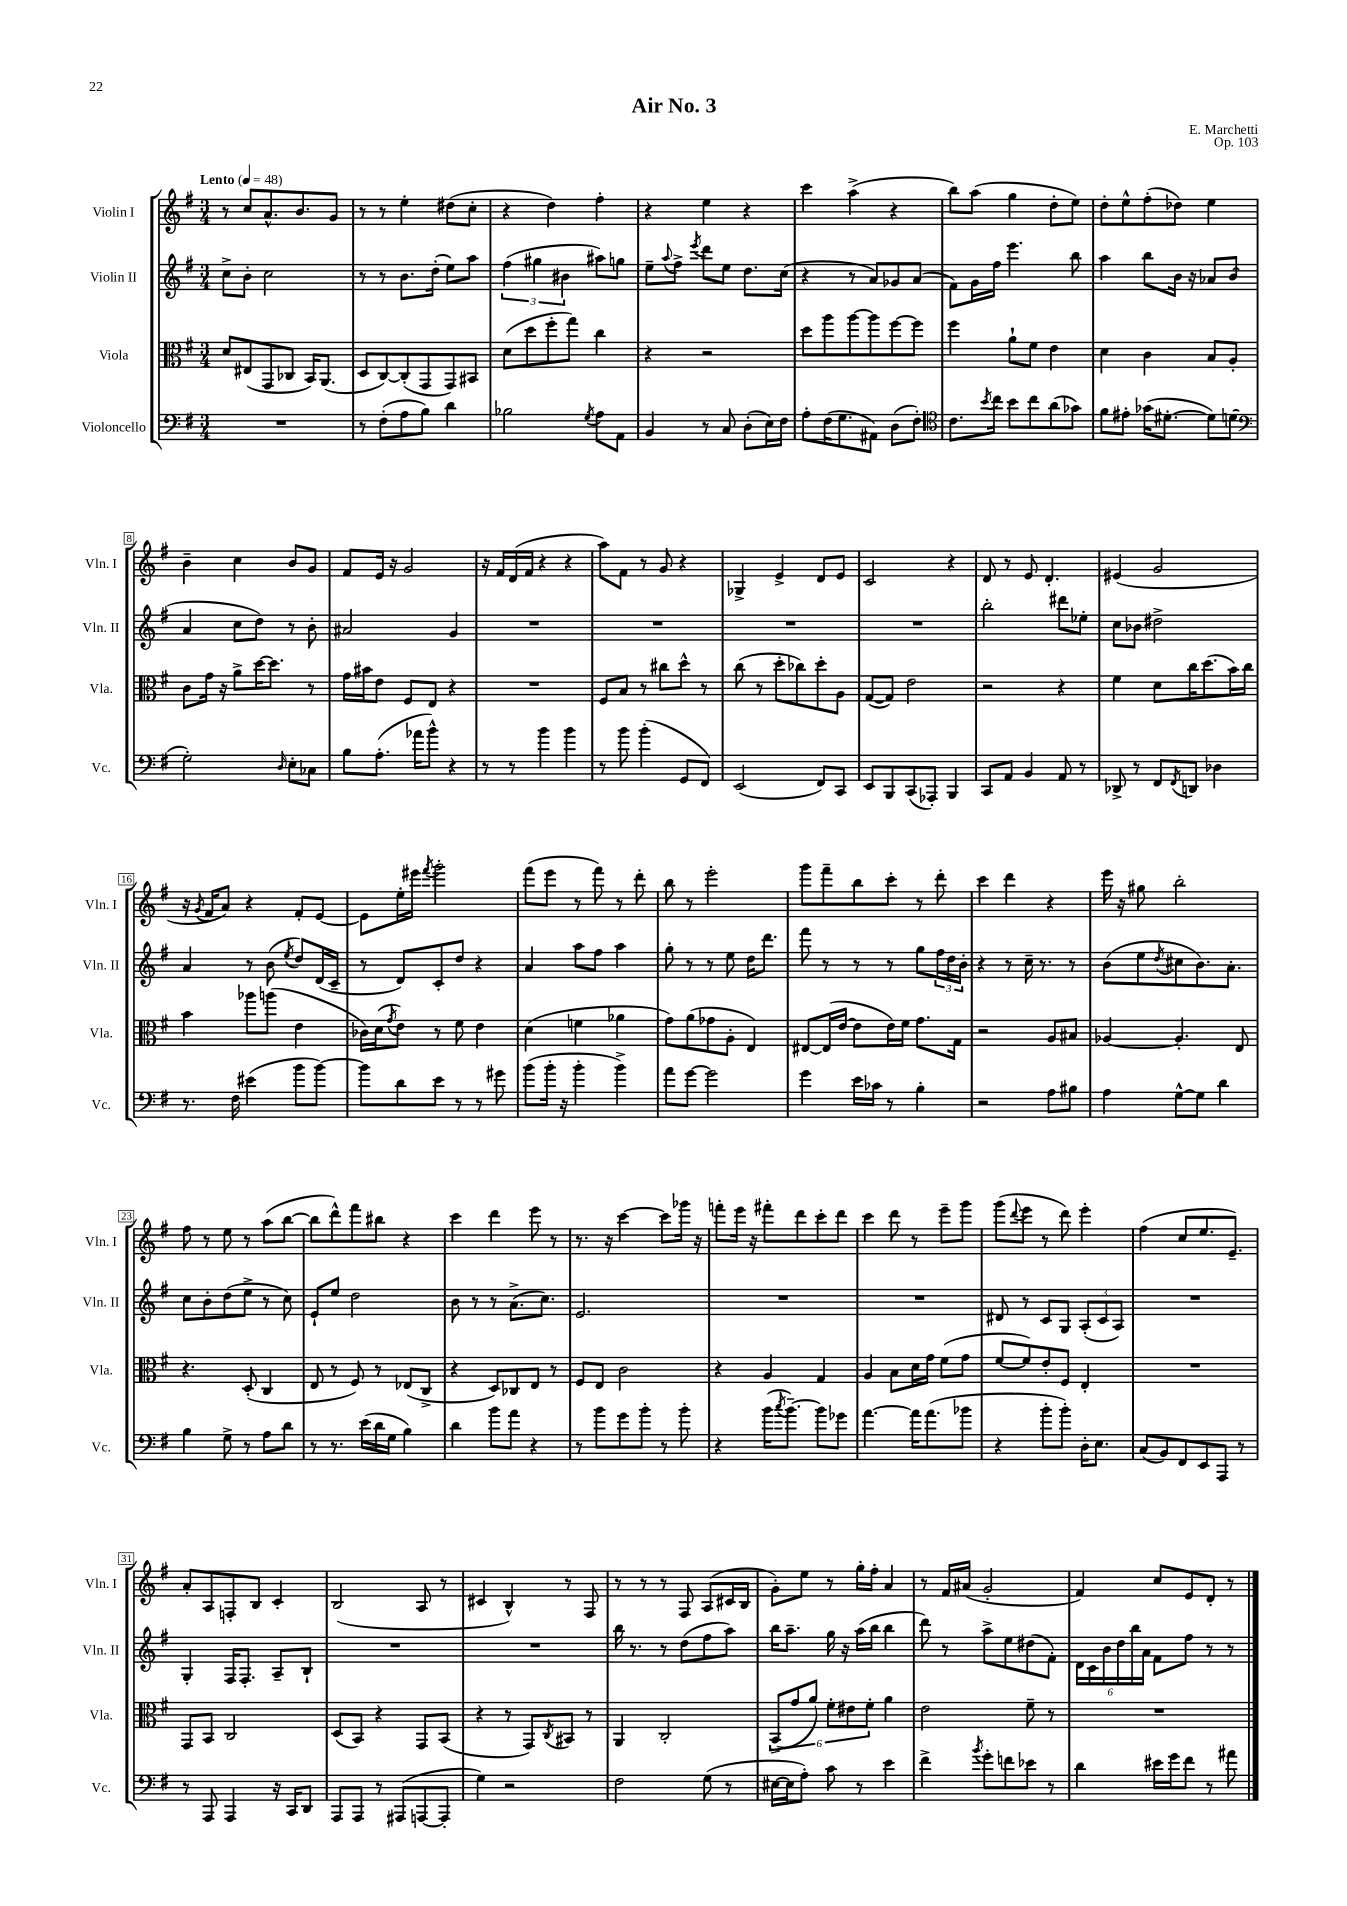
\header { title = "Air No. 3" composer = "E. Marchetti" opus = "Op. 103" }
<<
\new StaffGroup <<
\new Staff = "s0" \with { instrumentName = "Violin I" shortInstrumentName = "Vln. I" } {
    \clef treble \key g \major \numericTimeSignature \time 3/4 \tempo "Lento" 4 = 48
    r8 c''8 a'8.-^ b'8. g'8 |
    r8 r8 e''4-. dis''8( c''8-. |
    r4 d''4) fis''4-. |
    r4 e''4 r4 |
    c'''4 a''4->( r4 |
    b''8) a''8( g''4 d''8-. e''8) |
    d''8-. e''8-^ fis''8-.( des''8) e''4 |
    b'4-- c''4 b'8 g'8 |
    fis'8 e'16 r16 g'2 |
    r16 fis'16 d'16( fis'16 r4 r4 |
    a''8) fis'8 r8 g'8 r4 |
    ges4-> e'4-> d'8 e'8 |
    c'2 r4 |
    d'8 r8 e'8 d'4.-. |
    eis'4( g'2 |
    r16 \acciaccatura { g'8 } fis'16 a'8) r4 fis'8-. e'8~ |
    e'8 e''16-. eis'''16 \acciaccatura { fis'''8 } g'''2-. |
    fis'''8( e'''8 r8 fis'''8) r8 d'''8-. |
    b''8 r8 e'''2-. |
    g'''8 fis'''8-- b''8 c'''8-. r8 d'''8-. |
    c'''4 d'''4 r4 |
    e'''16 r16 gis''8 b''2-. |
    fis''8 r8 e''8 r8 a''8( b''8~ |
    b''8 d'''8-^) fis'''8 bis''8 r4 |
    c'''4 d'''4 e'''8 r8 |
    r8. r16 c'''4~ c'''8 ges'''16 r16 |
    f'''8-. e'''16 r16 fis'''8-. d'''8 c'''8-. d'''8 |
    c'''4 d'''8 r8 e'''8-- g'''8 |
    g'''8( \appoggiatura { d'''8 } e'''8 r8 d'''8) e'''4-. |
    fis''4( c''8 e''8. e'8.--) |
    a'8-. a8 f8-. b8 c'4-. |
    b2( a8 r8 |
    cis'4 b4-^) r8 fis8 |
    r8 r8 r8 fis8 a8( cis'16 b16 |
    g'8-.) e''8 r8 g''16-. fis''16-. a'4 |
    r8 fis'16 ais'16( g'2-. |
    fis'4) c''8 e'8 d'8-. r8 \bar "|." |
}
\new Staff = "s1" \with { instrumentName = "Violin II" shortInstrumentName = "Vln. II" } {
    \clef treble \key g \major \numericTimeSignature \time 3/4
    c''8-> b'8-. c''2 |
    r8 r8 b'8. d''16-.( e''8) a''8 |
    \tuplet 3/2 { fis''4( gis''4 bis'4 } ais''8) g''8 |
    e''8-- \appoggiatura { a''8 } fis''8-> \acciaccatura { e'''8 } d'''8 e''8 d''8. c''16( |
    r4 r8 a'8) ges'8 a'8( |
    fis'8) g'16 fis''16 e'''4. b''8 |
    a''4 b''8 b'16 r16 aes'8 b'8( |
    a'4 c''8 d''8) r8 b'8-. |
    ais'2 g'4 |
    R2. |
    R2. |
    R2. |
    R2. |
    b''2-. dis'''8 ees''8-. |
    c''8 bes'8 dis''2-> |
    a'4 r8 b'8( \acciaccatura { e''8 } d''8) d'16( c'16-- |
    r8 d'8) c'8-. d''8 r4 |
    a'4 a''8 fis''8 a''4 |
    g''8-. r8 r8 e''8 d''16 d'''8. |
    fis'''8 r8 r8 r8 g''8 \tuplet 3/2 { fis''16 d''16 b'16-. } |
    r4 r8 c''16-- r8. r8 |
    b'8( e''8 \acciaccatura { d''8 } cis''8 b'8.) a'8.-. |
    c''8 b'8-. d''8( e''8-> r8 c''8) |
    e'8-! e''8 d''2 |
    b'8 r8 r8 a'8.->( c''8.) |
    e'2. |
    R2. |
    R2. |
    dis'8 r8 c'8 g8 \tuplet 3/2 { a8-.( c'8 a8) } |
    R2. |
    g4-. fis16 fis8.-. a8-- b8-! |
    R2. |
    R2. |
    b''16 r8. r8 d''8( fis''8 a''8) |
    b''16 a''8.-- g''16 r16 a''16( b''16 b''4 |
    d'''8) r8 a''8-> e''8 dis''8( fis'8-.) |
    \tuplet 6/4 { d'16 c'16 b'16 d''16 b''16 a'16 } fis'8 fis''8 r8 r8 \bar "|." |
}
\new Staff = "s2" \with { instrumentName = "Viola" shortInstrumentName = "Vla." } {
    \clef alto \key g \major \numericTimeSignature \time 3/4
    d'8 eis8( g,8 ces8 b,16) a,8.( |
    d8 c8~) c8-.( g,8 g,8) bis,8 |
    d'8( d''8 fis''8-. g''8) c''4 |
    r4 r2 |
    d''8 a''8 a''8~ a''8 fis''8~ fis''8 |
    fis''4 a'8-! fis'8 e'4 |
    d'4 c'4 b8 a8-. |
    c'8 g'16 r16 a'8-> d''16~ d''8. r8 |
    g'16 bis'16 e'8 fis8 e8 r4 |
    R2. |
    fis8 b8 r8 cis''8 d''8-^ r8 |
    c''8( r8 d''8-. ces''8) d''8-. a8 |
    g8~( g8) e'2 |
    r2 r4 |
    fis'4 d'8 c''16 d''8.( b'16) c''16 |
    b'4 aes''8 a''8( e'4 |
    ces'16) d'16( \acciaccatura { g'8 } e'8) r8 fis'8 e'4 |
    d'4( f'4 aes'4 |
    g'8) a'8( ges'8 a8-. e4) |
    eis8~ eis16( e'16~ e'8 e'16) fis'16 g'8. g16 |
    r2 a8 bis8 |
    aes4~ aes4.-. e8 |
    r4. d8-.( c4 |
    e8 r8 fis8) r8 ees8( c8-> |
    r4 d8) ces8 e8 r8 |
    fis8 e8 c'2 |
    r4 a4 g4 |
    a4 b8 d'16 g'16 fis'8( g'8 |
    fis'8~ fis'8) e'8-. fis8 e4-. |
    R2. |
    g,8 b,8 c2 |
    d8( b,8) r4 g,8 b,8( |
    r4 r8 g,8) \acciaccatura { c8 } bis,8 r8 |
    a,4 c2-. |
    \tuplet 6/4 { b,8->( g'8 a'8) fis'8-. eis'8 fis'8-. } a'4 |
    e'2 fis'8-- r8 |
    R2. \bar "|." |
}
\new Staff = "s3" \with { instrumentName = "Violoncello" shortInstrumentName = "Vc." } {
    \clef bass \key g \major \numericTimeSignature \time 3/4
    R2. |
    r8 fis8-.( a8 b8) d'4 |
    bes2 \acciaccatura { g8 } a8 a,8 |
    b,4 r8 c8 d8-.( e16) fis16 |
    a8-. fis16( g8. ais,8) d8( fis8-.) |
    \clef tenor c'8. \acciaccatura { b'8 } c''16 b'8 c''8 a'8( ges'8) |
    fis'8 eis'8-. ges'16( dis'8.~-. dis'8) d'8( |
    \clef bass g2-.) \grace { d16 } e8-. ces8 |
    b8 a8.-.( aes'16 b'8-^) r4 |
    r8 r8 b'4 b'4 |
    r8 b'8 b'4-.( g,8 fis,8) |
    e,2( fis,8) c,8 |
    e,8 b,,8 c,8( aes,,8-.) b,,4 |
    c,8 a,8 b,4 a,8 r8 |
    des,8-> r8 fis,8 \acciaccatura { fis,8 } d,8 des4 |
    r8. fis16 eis'4( b'8 b'8~) |
    b'8 d'8 e'8 r8 r8 gis'8 |
    b'8( b'16-. r16 b'4-. b'4->) |
    a'8 g'8~ g'2 |
    g'4 e'16 ces'16 r8 b4-. |
    r2 a8 bis8 |
    a4 g8~-^ g8 d'4 |
    b4 g8-> r8 a8 d'8 |
    r8 r8. e'16( d'16 g16 b4) |
    d'4 b'8 a'8 r4 |
    r8 b'8 g'8 b'8-. r8 b'8-. |
    r4 b'16( \acciaccatura { c''8 } b'8.~--) b'8 ges'8 |
    a'4.~ a'16 a'8.( bes'8 |
    r4 b'8-. b'8-.) d16-. e8. |
    c8( b,8) fis,8 e,8 a,,8 r8 |
    r8 a,,8 a,,4 r16 c,16 d,8 |
    a,,8 a,,8 r8 ais,,8( a,,8~ a,,8-. |
    g4) r2 |
    fis2 g8( r8 |
    eis16~ eis16 a8-.) c'8 r8 e'4 |
    fis'4-> \acciaccatura { b'8 } g'8-. f'8 ees'8 r8 |
    d'4 eis'16 g'16 fis'8 r8 ais'8 \bar "|." |
}
>>
>>
\layout { \context { \Score \override BarNumber.stencil = #(make-stencil-boxer 0.1 0.3 ly:text-interface::print) } }
